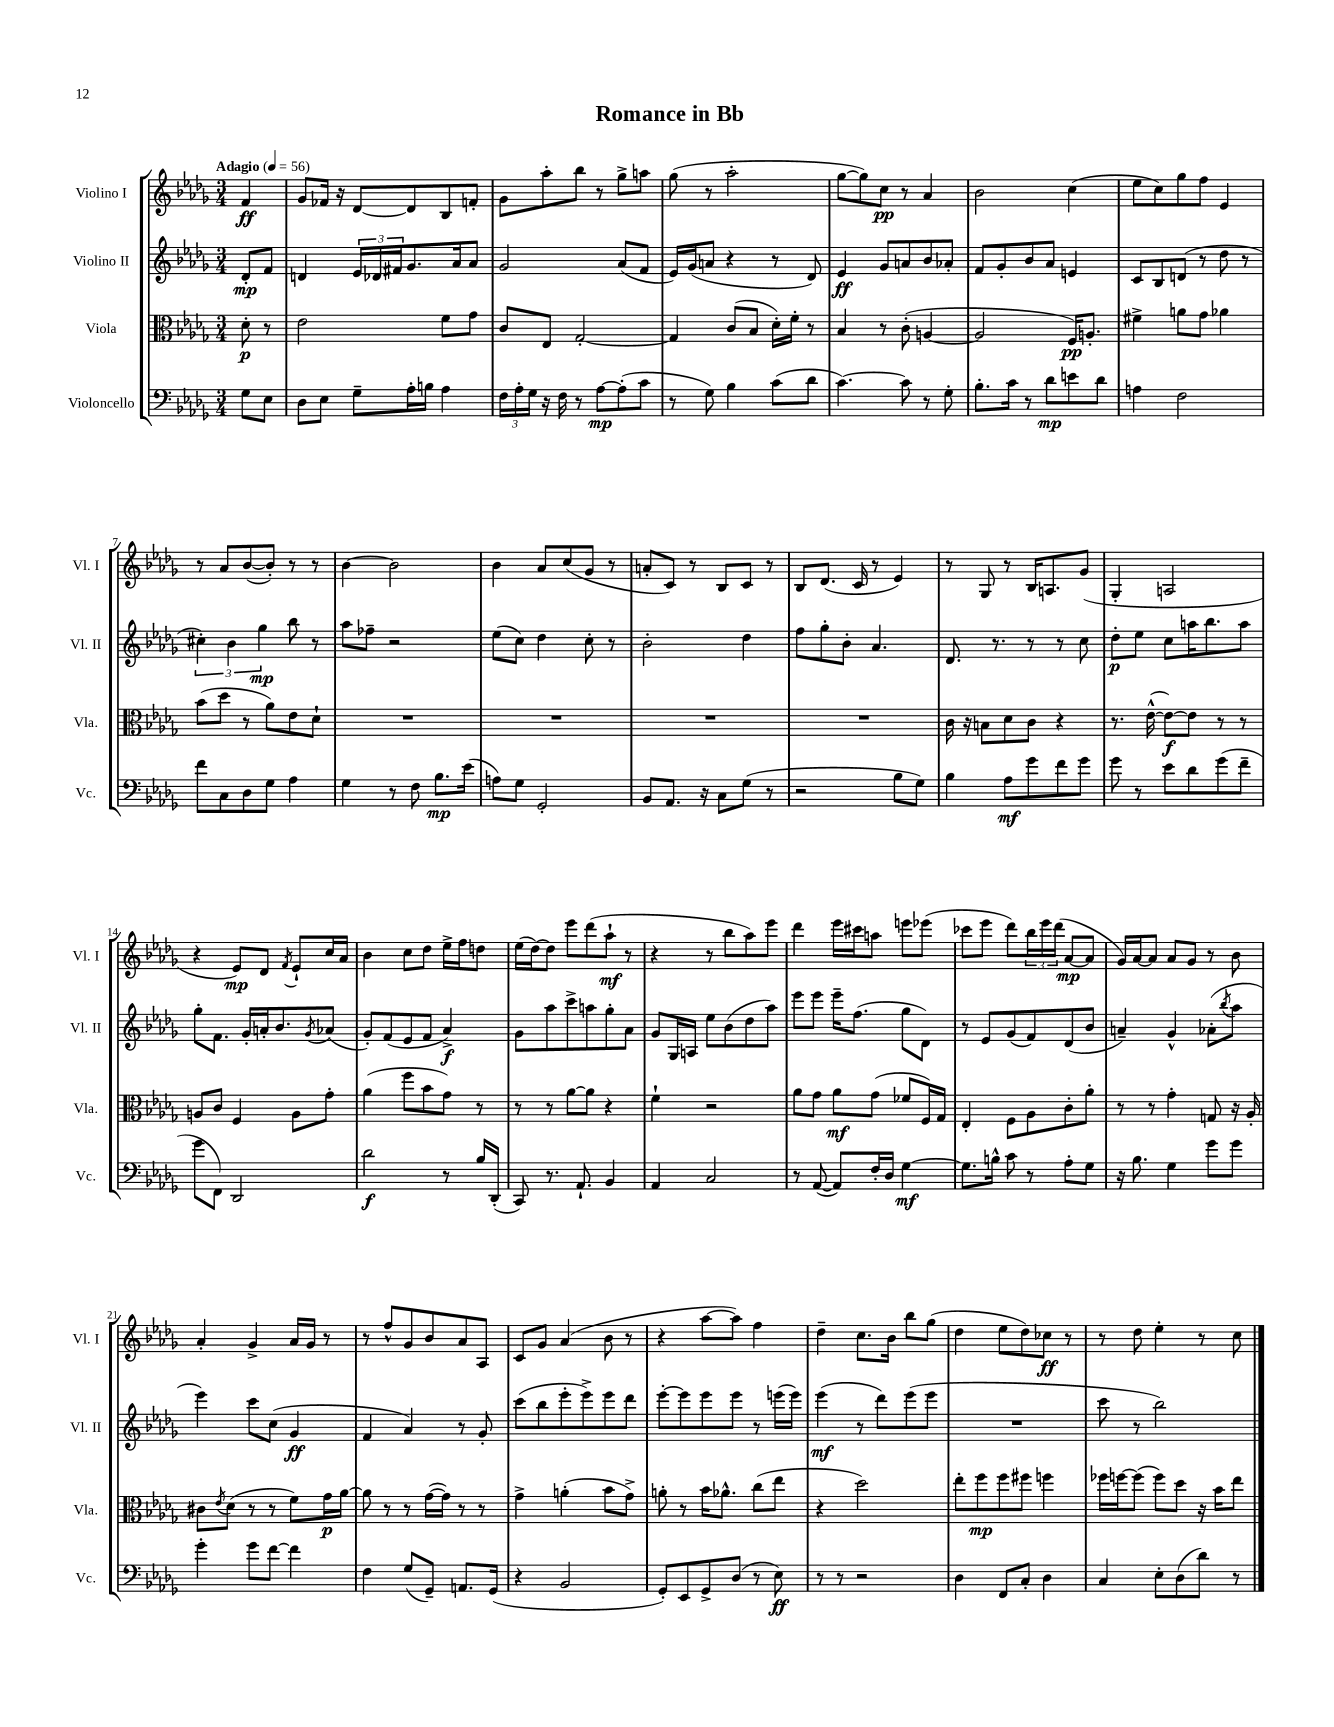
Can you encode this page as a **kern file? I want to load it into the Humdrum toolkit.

**kern	**kern	**kern	**kern
*staff4	*staff3	*staff2	*staff1
*clefF4	*clefC3	*clefG2	*clefG2
*k[b-e-a-d-g-]	*k[b-e-a-d-g-]	*k[b-e-a-d-g-]	*k[b-e-a-d-g-]
*M3/4	*M3/4	*M3/4	*M3/4
*MM56	*MM56	*MM56	*MM56
8G-\L	8d-'\	8d-'/L	4f/
8E-\J	8r	8f/J	.
=	=	=	=
8D-\L	2e-\	4d/	8g-/L
8E-\J	.	.	16f-/Jk
.	.	.	16r
8G-~\L	.	24e-/LL	[8d-/L
.	.	24d-/	.
.	.	24f#/J	.
16A-'\L	.	8.g-/	8d-/]
16B\JJ	.	.	.
4A-\	8f\L	.	8B-/
.	.	16a-/k	.
.	8g-\J	8a-/J	8f'/J
=	=	=	=
24F\LL	8c/L	2g-/	8g-\L
24A-'\	.	.	.
24G-\JJ	.	.	.
16r	8E-/J	.	8aa-'\
16F\	.	.	.
8r	[2G-'/	.	8bb-\J
[8A-\L	.	.	8r
(8A-'\]	.	(8a-/L	8gg-^\L
8c\J	.	8f/J	8aa\J
=	=	=	=
8r	4G-/]	16e-/LL)	(8gg-\
.	.	(16g-/J	.
8G-\)	.	8a/J	8r
4B-\	(8c/L	4r	2aa-'\
.	8B-/J	.	.
(8c\L	16d-'\LL)	8r	.
.	16f'\JJ	.	.
8d-\J	8r	8d-/)	.
=	=	=	=
[4.c\)	4B-/	4e-/	[8gg-\L
.	.	.	8gg-\])
.	8r	8g-/L	8cc\J
8c\]	(8c'\	8a/	8r
8r	[4A/	8b-/	4a-/
8G-'\	.	8a-'/J	.
=	=	=	=
8.B-'\L	2A/]	8f/L	2b-\
.	.	8g-'/	.
16c\Jk	.	.	.
8r	.	8b-/	.
8d-\L	.	8a-/J	.
8e\	16F/LK)	4e/	(4cc\
.	8.A'/J	.	.
8d-\J	.	.	.
=	=	=	=
4A\	4f#^\	8c/L	8ee-\L
.	.	8B-/	8cc\)
2F\	8a\L	(8d/J	8gg-\
.	8g-\J	8r	8ff\J
.	4a-\	8dd-\	4e-/
.	.	8r	.
=	=	=	=
8f\L	(8b-\L	6cc#'\)	8r
8C\	8dd-\J	.	8a-/L
.	.	6b-\	.
8D-\	8r	.	([8b-/
.	.	6gg-\	.
8G-\J	8a-\L)	.	8b-'/]J)
4A-\	8e-\	8bb-\	8r
.	8d-`\J	8r	8r
=	=	=	=
4G-\	2.r	8aa-\L	[4b-\
.	.	8ff-~\J	.
8r	.	2r	2b-\]
8F\	.	.	.
8.B-\L	.	.	.
(16e-\Jk	.	.	.
=	=	=	=
8A\L)	2.r	(8ee-\L	4b-\
8G-\J	.	8cc\J)	.
2GG-'/	.	4dd-\	8a-/L
.	.	.	(8cc/
.	.	8cc'\	8g-/J
.	.	8r	8r
=	=	=	=
8BB-/L	2.r	2b-'\	8a'/L
8.AA-/J	.	.	8c/J)
.	.	.	8r
16r	.	.	.
8C\L	.	.	8B-/L
(8G-\J	.	4dd-\	8c/J
8r	.	.	8r
=	=	=	=
2r	2.r	8ff\L	8B-/L
.	.	8gg-'\	(8.d-/J
.	.	8b-'\J	.
.	.	.	16c/
.	.	4.a-/	8r
8B-\L	.	.	4e-/)
8G-\J)	.	.	.
=	=	=	=
4B-\	16c\	8.d-/	8r
.	16r	.	.
.	8B\L	.	8G-/
.	.	8.r	.
8A-\L	8d-\	.	8r
8g-\	8c\J	8r	16B-/LK
.	.	.	8.A/
8f\	4r	8r	.
8g-\J	.	8cc\	(8g-/J
=	=	=	=
8g-\	8.r	8dd-'\L	4G-'/
8r	.	8ee-\J	.
.	([16e-^^\	.	.
8e-\L	8e-\_L)	8cc\L	2A/
8d-\	8e-\]J	16aa\K	.
.	.	8.bb-\	.
(8g-\	8r	.	.
8f~\J	8r	8aa\J	.
=	=	=	=
8g-\L	8A/L	8gg-'\L	4r
8FF\J)	8c/J	8.f\J	.
2DD-/	4F/	.	8e-/L)
.	.	16g-'/LL	.
.	.	16a'/J	8d-/J
.	.	8.b-/	.
.	.	.	8qf/
.	8A\L	.	8e-`/L
.	.	8qg-/	.
.	8g-'\J	(8a-/J	16cc/L
.	.	.	16a-/JJ
=	=	=	=
2d-\	(4a-\	8g-'/L)	4b-\
.	.	(8f/	.
.	8ff\L	8e-/	8cc\L
.	8b-\	8f/J	8dd-\J
8r	8g-\J)	4a-^/)	16ee-^\LL
.	.	.	16ff\J
16B-/LL	8r	.	8dd\J
(16DD-'/JJ	.	.	.
=	=	=	=
8CC/)	8r	8g-\L	(16ee-\LL
.	.	.	[16dd-\J)
8.r	8r	8aa-\	8dd-\]J
.	[8a-\L	8ccc^\	8eee-\L
8.AA-`/	.	.	.
.	8a-\]J	8aa\	(8ddd-\
4BB-/	4r	8gg-'\	8aa-`\J
.	.	8a-\J	8r
=	=	=	=
4AA-/	4f`\	8g-/L	4r
.	.	16G-/L	.
.	.	16A/JJ	.
2C/	2r	8ee-\L	8r
.	.	(8b-\	8bb-\L
.	.	8dd-\	8aa-\)
.	.	8aa-\J)	8eee-\J
=	=	=	=
8r	8a-\L	8eee-\L	4ddd-\
([8AA-/	8g-\J	8eee-\J	.
8AA-/]L)	8a-\L	16eee-~\LK	16eee-\LL
.	.	(8.ff\J	16ccc#\J
16F'/L	(8g-\J	.	8aa\J
16D-/JJ	.	.	.
[4G-\	8f-/L	8gg-\L	8eee\L
.	16F/L)	8d-\J)	(8eee-\J
.	16G-/JJ	.	.
=	=	=	=
8.G-\]L	4E-'/	8r	8ccc-\L
.	.	8e-/L	8eee-\J
16B^^\Jk	.	.	.
8c\	8F\L	(8g-/	8ddd-\L)
8r	8A-\	8f/)	24bb-\L
.	.	.	24eee-\
.	.	.	(24ddd-\JJ
8A-'\L	8c'\	(8d-/	[8a-/L
8G-\J	8a-'\J	8b-/J	8a-/]J
=	=	=	=
16r	8r	4a~/)	16g-/LL)
8.B-\	.	.	[16a-/J
.	8r	.	8a-/]J
4G-\	4g-'\	4g-^^/	8a-/L
.	.	.	8g-/J
8g-\L	8G/	(8a-'\L	8r
.	.	8qbb-/	.
8g-\J	16r	8aa-\J	8b-\
.	16A-'/	.	.
=	=	=	=
4g-'\	8c#\L	4eee-\)	4a-'/
.	8qe-/	.	.
.	(8d-\J	.	.
8g-\L	8r	8ccc\L	4g-^/
[8f\J	8r	(8cc\J	.
4f\]	8f\L)	4g-/	16a-/LL
.	.	.	16g-/JJ
.	16g-\L	.	8r
.	[16a-\JJ	.	.
=	=	=	=
4F\	8a-\]	4f/	8r
.	8r	.	8ff^^/L
(8G-/L	8r	4a-/)	8g-/
8GG-~/J)	([16g-\LL	.	8b-/
.	16g-\]JJ)	.	.
8.AA/L	8r	8r	8a-/
.	8r	8g-'/	8A-/J
(16GG-/Jk	.	.	.
=	=	=	=
4r	4g-^\	(8ccc\L	8c/L
.	.	8bb-\	8g-/J
2BB-/	(4a'\	8eee-'\	(4a-/
.	.	8eee-^\)	.
.	8b-\L	8eee-\	8b-\
.	8g-^\J)	8ddd-\J	8r
=	=	=	=
8GG-'/L)	8a'\	[8eee-'\L	4r
8EE-/	8r	8eee-\]	.
8GG-^/	16b-\LK	8eee-\	[8aa-\L
.	8.a-^^\J	.	.
(8D-/J	.	8eee-\J	8aa-\]J)
8r	(8cc\L	8r	4ff\
8E-\)	8ee-\J	(16eee\LL	.
.	.	16eee\JJ)	.
=	=	=	=
8r	4r	(4eee-\	4dd-~\
8r	.	.	.
2r	2dd-\)	8r	8.cc\L
.	.	8ddd-\L)	.
.	.	.	16b-\Jk
.	.	(8eee-\	8bb-\L
.	.	8eee-\J	(8gg-\J
=	=	=	=
4D-\	8ee-'\L	2.r	4dd-\
.	8ff\	.	.
8FF/L	8ff\	.	8ee-\L
8C'/J	8ff#\J	.	8dd-\)
4D-\	4ff\	.	8cc-\J
.	.	.	8r
=	=	=	=
4C/	16ff-\LL	8ccc\	8r
.	[16ff\J	.	.
.	(8ff\]J	8r	8dd-\
8E-'\L	8ff\L)	2bb-\)	4ee-'\
(8D-\	8dd-\J	.	.
8d-\J)	16r	.	8r
.	16b-\LK	.	.
8r	8ee-\J	.	8cc\
==	==	==	==
*-	*-	*-	*-
